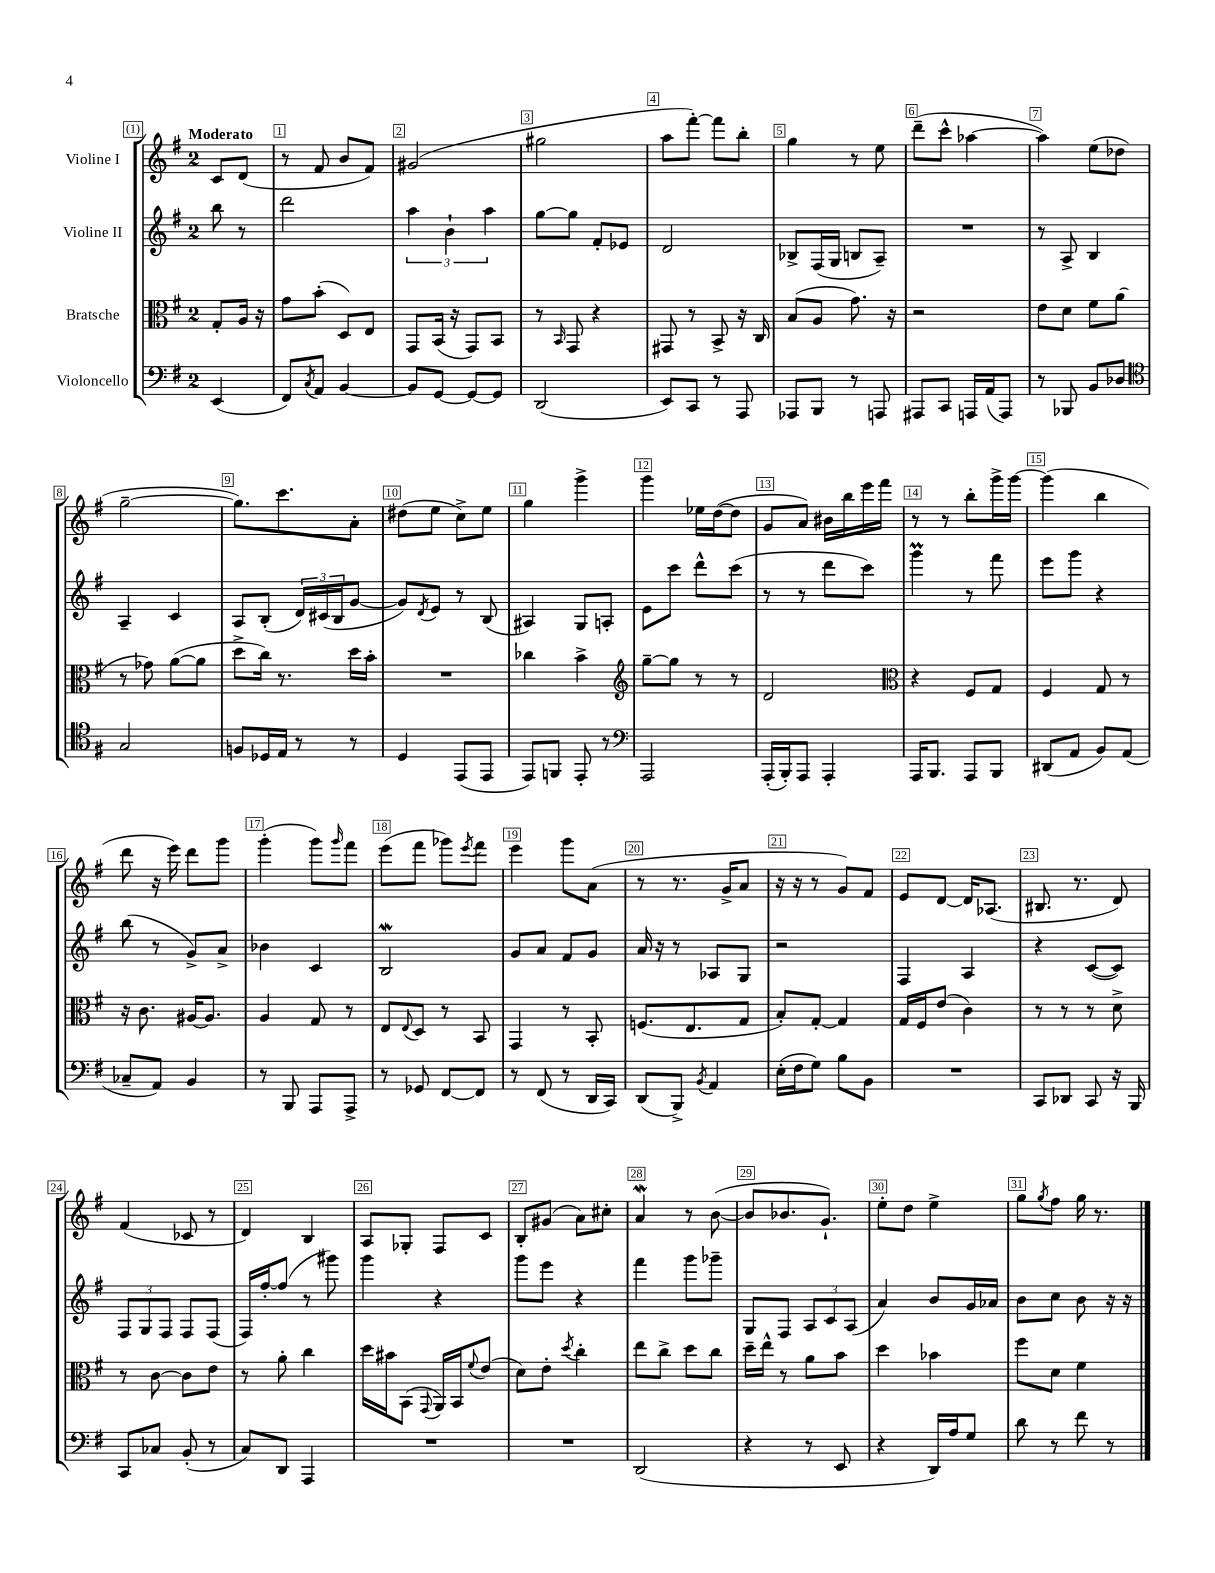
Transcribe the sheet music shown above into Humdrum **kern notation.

**kern	**kern	**kern	**kern
*part4	*part3	*part2	*part1
*staff4	*staff3	*staff2	*staff1
*I"Violoncello	*I"Bratsche	*I"Violine II	*I"Violine I
*clefF4	*clefC3	*clefG2	*clefG2
*k[f#]	*k[f#]	*k[f#]	*k[f#]
*M2/4	*M2/4	*M2/4	*M2/4
=	=	=	=
!	!	!	!LO:TX:a:B:t=Moderato
(4EE/	8G'/L	8bb\	8c/L
.	16A/Jk	8r	(8d/J
.	16r	.	.
=1	=1	=1	=1
8FF#/L)	8g\L	2ddd\	8r
8qC/	.	.	.
8AA/J	(8b'\J	.	8f#/
[4BB/	8D/L)	.	8b/L
.	8E/J	.	8f#/J)
=2	=2	=2	=2
8BB/L]	8GG/L	6aa\	(2g#X/
[8GG/J	(16BB/Jk	.	.
.	.	6b`\	.
.	16r	.	.
8GG/L_	8GG/L)	.	.
.	.	6aa\	.
8GG/J]	8BB/J	.	.
=3	=3	=3	=3
(2DD/	8r	[8gg\L	2gg#X\
.	16qqBB/	.	.
.	8GG/	8gg\J]	.
.	4r	8f#'/L	.
.	.	8e-X/J	.
=4	=4	=4	=4
8EE/L)	8GG#X/	2d/	8aa\L
8CC/J	8r	.	[8fff#'\J)
8r	8BB^/	.	8fff#\L]
8AAA/	16r	.	8bb'\J
.	16C/	.	.
=5	=5	=5	=5
8AAA-X/L	(8B/L	8B-X^/L	4gg\
8BBB/J	8A/J	(16F#/L	.
.	.	16G/JJ	.
8r	8.g\)	8Bn/L	8r
8AAAn/	.	8A~/J)	8ee\
.	16r	.	.
=6	=6	=6	=6
8AAA#X/L	2r	2r	(8ddd~\L
8CC/J	.	.	8ccc^^\J
16AAAn/LL	.	.	[4aa-X\
(16AA/J	.	.	.
8AAA/J)	.	.	.
=7	=7	=7	=7
8r	8e\L	8r	4aa-\])
8BBB-X/	8d\J	8A^/	.
8BB/L	8f#\L	4B/	(8ee\L
8D-X/J	(8a\J	.	8dd-X\J
!!LO:LB:g=z
=8	=8	=8	=8
*clefC4	*	*	*
2G/	8r	4A~/	[2gg~\
.	8g-X\)	.	.
.	([8a\L	4c/	.
.	8a\J]	.	.
=9	=9	=9	=9
8Fn/L	8dd^\L	8A/L	8.gg\L])
16D-X/L	16cc\Jk)	(8B'/J	.
16E/JJ	8.r	.	8.ccc\
8r	.	24d/LL)	.
.	.	(24c#X/	.
.	.	24B/J	.
8r	16dd\LL	[8g/J	8a'\J
.	16b'\JJ	.	.
=10	=10	=10	=10
4D/	2r	8g/L])	(8dd#X\L
.	.	8qd/	.
.	.	8e/J	8ee\J
(8EE/L	.	8r	8cc^\L)
8EE/J	.	(8B/	8ee\J
=11	=11	=11	=11
8EE/L)	4cc-X\	4A#X/)	4gg\
8FFn/J	.	.	.
8EE'/	4b^\	8G/L	4ggg^\
8r	.	8An'/J	.
=12	=12	=12	=12
*clefF4	*clefG2	*	*
2AAA/	[8gg~\L	8e\L	4ggg\
.	8gg\J]	8ccc\J	.
.	8r	8ddd^^\L	16ee-X\LL
.	.	.	([16dd\J
.	8r	(8ccc\J	8dd\J]
=13	=13	=13	=13
(16AAA'/LL	2d/	8r	8g/L
16BBB'/J)	.	.	.
8AAA/J	.	8r	8a/J)
4AAA'/	.	8ddd\L	16b#X\LL
.	.	.	16bb\
.	.	8ccc\J)	16eee\
.	.	.	16fff#\JJ
=14	=14	=14	=14
*	*clefC3	*	*
16AAA/KL	4r	4gggM\	8r
8.BBB/J	.	.	.
.	.	.	8r
8AAA/L	8F#/L	8r	8bb'\L
8BBB/J	8G/J	8fff#\	16ggg^\L
.	.	.	[16ggg\JJ
=15	=15	=15	=15
(8DD#X/L	4F#/	8eee\L	(4ggg\]
8AA/J	.	8ggg\J	.
8BB/L)	8G/	4r	4bb\
(8AA/J	8r	.	.
!!LO:LB:g=z
=16	=16	=16	=16
8C-X~/L	16r	(8bb\	8ddd\
.	8.c\	.	.
8AA/J)	.	8r	16r
.	.	.	16eee\)
4BB/	[16A#X/KL	8g^/L)	8ddd\L
.	8.A#/J]	.	.
.	.	8a^/J	8ggg\J
=17	=17	=17	=17
8r	4A/	4b-X\	(4ggg'\
8BBB/	.	.	.
8AAA/L	8G/	4c/	8ggg\L)
.	.	.	16qqggg/
8AAA^/J	8r	.	8fff#\J
=18	=18	=18	=18
8r	8E/L	2BW/	(8eee\L
.	8qqE/	.	.
8GG-X/	8D/J	.	8fff#\J
[8FF#/L	8r	.	8ggg-X\L)
.	.	.	8qeee/
8FF#/J]	8BB/	.	8fff#\J
=19	=19	=19	=19
8r	4GG/	8g/L	4eee\
(8FF#/	.	8a/J	.
8r	8r	8f#/L	8ggg\L
16DD/LL	8BB'/	8g/J	(8a\J
16CC/JJ)	.	.	.
=20	=20	=20	=20
(8DD/L	(8.Fn/L	16a/	8r
.	.	16r	.
8BBB^/J)	.	8r	8.r
.	8.E/	.	.
8qBB/	.	.	.
4AA/	.	8A-X/L	.
.	.	.	16g^/KL
.	8G/J	8G/J	8a/J
=21	=21	=21	=21
(16E'\LL	8B'/L)	2r	16r
16F#\J	.	.	16r
8G\J)	[8G'/J	.	8r
8B\L	4G/]	.	8g/L)
8BB\J	.	.	8f#/J
=22	=22	=22	=22
2r	16G/LL	4F#/	8e/L
.	16F#/J	.	.
.	(8e/J	.	[8d/J
.	4c\)	4A/	16d/KL]
.	.	.	(8.A-X/J
=23	=23	=23	=23
8CC/L	8r	4r	8.B#X/
8DD-X/J	8r	.	.
.	.	.	8.r
8CC/	8r	([8c/L	.
16r	8d^\	8c/J])	8d/)
16BBB/	.	.	.
!!LO:LB:g=z
=24	=24	=24	=24
8CC/L	8r	12F#/L	(4f#/
.	.	12G/	.
8C-X/J	[8c\	.	.
.	.	12F#/J	.
(8BB'/	8c\L]	8F#/L	8c-X/
8r	8e\J	(8F#/J	8r
=25	=25	=25	=25
8C/L)	8r	16F#/LL)	4d/)
.	.	[16ff#'/J	.
8DD/J	8a'\	(8ff#/J]	.
4AAA/	4cc\	8r	4B/
.	.	8ggg#X\)	.
=26	=26	=26	=26
2r	16dd\LL	4ggg\	8A/L
.	16b#X\J	.	.
.	(8BB\J	.	8G-X'/J
.	8qqGG/	.	.
.	16AA/LL)	4r	8F#/L
.	16BB/J	.	.
.	8qqf#/	.	.
.	(8e/J	.	8c/J
=27	=27	=27	=27
2r	8d\L)	8ggg\L	8B'/L
.	8e'\J	8eee\J	(8g#X/J
.	8qdd/	.	.
.	4cc'\	4r	8a\L)
.	.	.	8cc#X'\J
=28	=28	=28	=28
(2DD/	8ee\L	4fff#\	4aW/
.	8cc^\J	.	.
.	8dd\L	8ggg\L	8r
.	8cc\J	8ggg-X~\J	([8b\
=29	=29	=29	=29
4r	16dd~\LL	8G/L	8b/L]
.	16ee^^\JJ	.	.
.	8r	8F#/J	8.b-X/
8r	8a\L	12A/L	.
.	.	.	8.g`/J)
.	.	12c/	.
8EE/	8b\J	.	.
.	.	(12A/J	.
=30	=30	=30	=30
4r	4dd\	4a/)	8ee'\L
.	.	.	8dd\J
16DD/LL)	4b-X\	8b/L	4ee^\
16A/J	.	.	.
8G/J	.	16g/L	.
.	.	16a-X/JJ	.
=31	=31	=31	=31
8d\	8ff#\L	8b\L	8gg\L
.	.	.	8qgg/
8r	8d\J	8cc\J	8ff#\J
8f#\	4f#\	8b\	16gg\
.	.	.	8.r
8r	.	16r	.
.	.	16r	.
==	==	==	==
*-	*-	*-	*-
